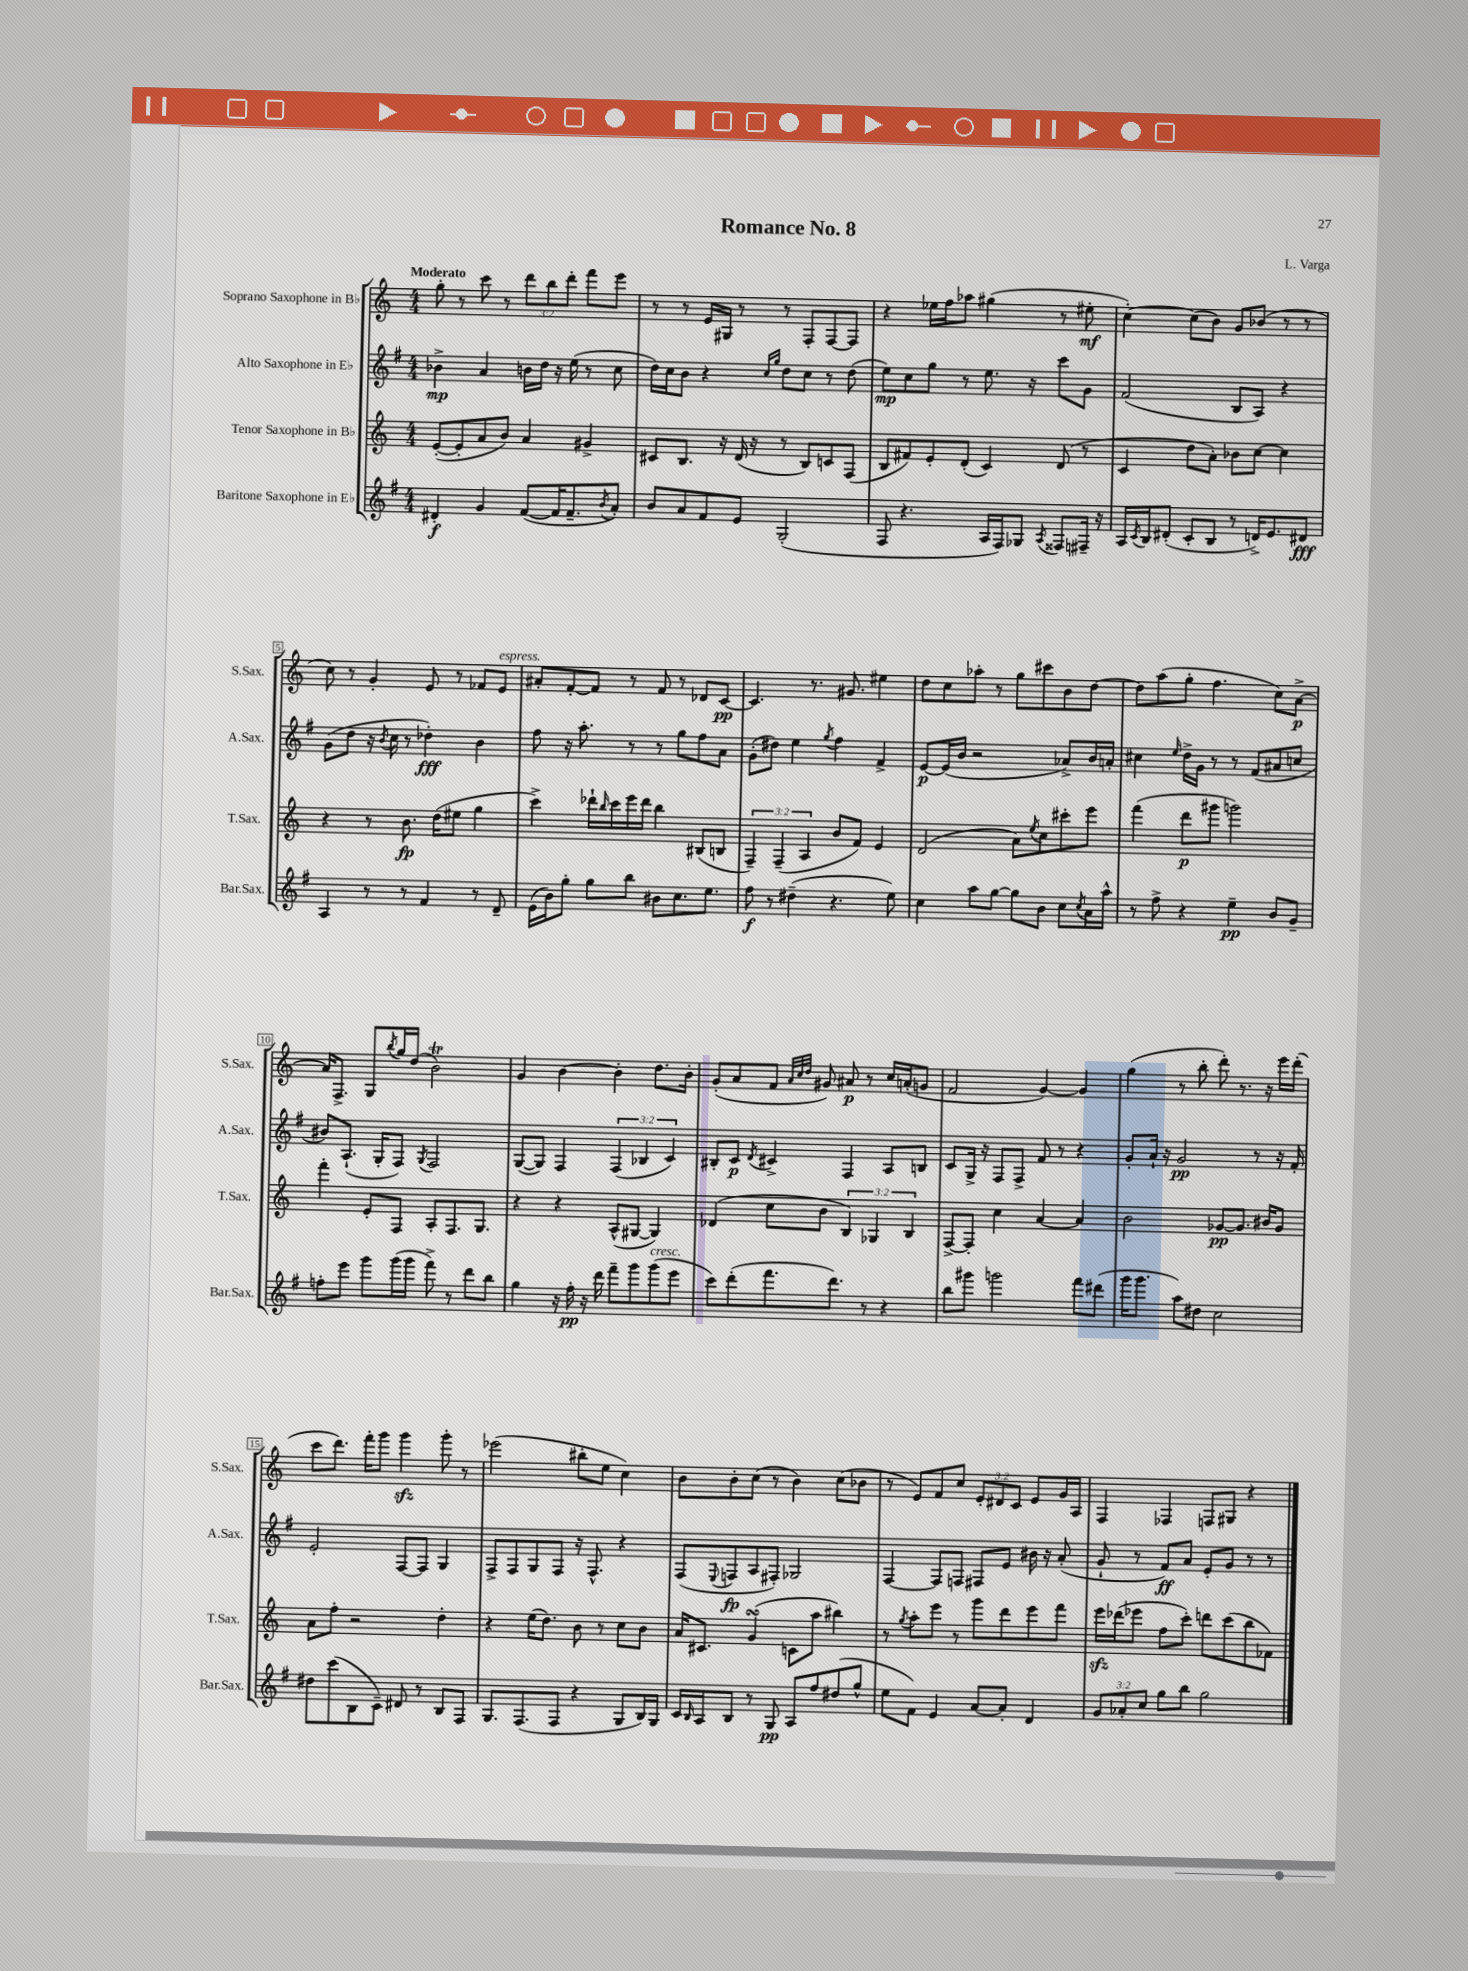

**kern	**dynam	**kern	**dynam	**kern	**dynam	**kern	**dynam
*part4	*part4	*part3	*part3	*part2	*part2	*part1	*part1
*staff4	*staff4	*staff3	*staff3	*staff2	*staff2	*staff1	*staff1
*I"Baritone Saxophone in E♭	*	*I"Tenor Saxophone in B♭	*	*I"Alto Saxophone in E♭	*	*I"Soprano Saxophone in B♭	*
*I'Bar.Sax.	*	*I'T.Sax.	*	*I'A.Sax.	*	*I'S.Sax.	*
*clefG2	*	*clefG2	*	*clefG2	*	*clefG2	*
*k[f#]	*	*k[]	*	*k[f#]	*	*k[]	*
*M4/4	*	*M4/4	*	*M4/4	*	*M4/4	*
=1	=1	=1	=1	=1	=1	=1	=1
!	!	!	!	!	!	!LO:TX:a:B:t=Moderato	!
4d#X'/	f	([8e'/L	.	4b-X^\	mp	8gg'\	.
.	.	8e'/]	.	.	.	8r	.
4g/	.	8a/	.	4a/	.	8ccc\	.
.	.	8b/J)	.	.	.	8r	.
([8f#/L	.	4a/	.	16bn\LL	.	12ddd\L	.
.	.	.	.	16dd\JJ	.	.	.
.	.	.	.	.	.	12bb\	.
16f#/K]	.	.	.	16r	.	.	.
.	.	.	.	.	.	12ddd'\J	.
8.f#~/	.	.	.	(16ee\	.	.	.
.	.	4g#X^/	.	8r	.	8fff\L	.
8qb/	.	.	.	.	.	.	.
8a'/J)	.	.	.	8cc\	.	8eee\J	.
=2	=2	=2	=2	=2	=2	=2	=2
8b/L	.	8c#X/L	.	16dd\LL)	.	8r	.
.	.	.	.	16cc\J	.	.	.
8a/	.	8.B/J	.	8b\J	.	8r	.
8f#/	.	.	.	4r	.	16e/LL	.
.	.	16r	.	.	.	16G#X/JJ	.
8e/J	.	(16d/	.	.	.	8r	.
.	.	16r	.	.	.	.	.
.	.	.	.	16qqcc/LL	.	.	.
.	.	.	.	16qqgg/JJ	.	.	.
(2G'/	.	8r	.	8dd\L	.	8r	.
.	.	8B/L)	.	8cc\J	.	8F'/L	.
.	.	8cn/	.	8r	.	[8F/	.
.	.	(8F/J	.	(8dd\	.	8F/J]	.
=3	=3	=3	=3	=3	=3	=3	=3
8F#/	.	8B/L	.	8ee\L)	mp	4r	.
4.r	.	8f#X/)	.	8cc\	.	.	.
.	.	8e'/	.	8gg\J	.	16ee-X\LL	.
.	.	.	.	.	.	16ff\J	.
.	.	(8d'/J	.	8r	.	8aa-X\J	.
16A/LL	.	4c/)	.	8.ee\	.	(4gg#X\	.
16F#/J)	.	.	.	.	.	.	.
8G-X/J	.	.	.	.	.	.	.
.	.	.	.	16r	.	.	.
8qA/	.	.	.	.	.	.	.
8F##X/L	.	(8d/	.	8ccc\L	.	8r	.
16F#X~/Jk	.	8r	.	8g\J	.	8ee#X'\	mf
16r	.	.	.	.	.	.	.
=4	=4	=4	=4	=4	=4	=4	=4
16A/LL	.	4c/	.	(2f#/	.	[4cc'\)	.
8qc/	.	.	.	.	.	.	.
16B/J	.	.	.	.	.	.	.
(8d#X'/J	.	.	.	.	.	.	.
8c'/L	.	8dd\L	.	.	.	(8cc\L]	.
8B/J	.	8a'\J)	.	.	.	8b\J)	.
8r	.	8b-X\L	.	8B/L	.	8g/L	.
16dn^/KL)	.	[8cc\J	.	8A/J)	.	(8b-X/J	.
8.e/	.	.	.	.	.	.	.
.	.	4cc\]	.	4r	.	8r	.
8d#X/J	fff	.	.	.	.	8r	.
!!LO:LB:g=z
=5	=5	=5	=5	=5	=5	=5	=5
4A/	.	4r	.	(8g\L	.	8cc\)	.
.	.	.	.	8dd\J	.	8r	.
8r	.	8r	.	16r	.	4g'/	.
.	.	.	.	8qb/	.	.	.
.	.	.	.	16cc\	.	.	.
8r	.	8.b\	fp	8r	.	.	.
4f#/	.	.	.	4dd-X'\)	fff	8e/	.
.	.	(16dd\KL	.	.	.	.	.
.	.	8ee#X\J	.	.	.	8r	.
8r	.	4gg\	.	4b\	.	8f-X/L	.
!	!	!	!	!	!	!LO:TX:a:i:t=espress.	!
8d~/	.	.	.	.	.	8e/J	.
=6	=6	=6	=6	=6	=6	=6	=6
(16e\LL	.	4ccc^\)	.	8ff#\	.	8a#X'/L	.
16b\J)	.	.	.	.	.	.	.
8gg'\J	.	.	.	16r	.	[8f'/	.
.	.	.	.	8.aa'\	.	.	.
8gg\L	.	16ddd-X`\LL	.	.	.	8f/J]	.
.	.	16qqbb/	.	.	.	.	.
.	.	16ccc\	.	.	.	.	.
8bb\J	.	16eee\	.	8r	.	8r	.
.	.	16ddd-\JJ	.	.	.	.	.
8b#X\L	.	4bb\	.	8r	.	8f/	.
8.cc\	.	.	.	8gg\L	.	8r	.
.	.	(8B#X/L	.	8ff#\	.	8d-X/L	.
8.ee\J	.	.	.	.	.	.	.
.	.	8Bn/J	.	8a\J	.	[8c/J	pp
=7	=7	=7	=7	=7	=7	=7	=7
8ff#\	f	6F~/)	.	(8g'\L	.	4.c/]	.
8r	.	.	.	8dd#X\J)	.	.	.
.	.	(6F~/	.	.	.	.	.
(4dd#X~\	.	.	.	4ee\	.	.	.
.	.	6A/	.	.	.	.	.
.	.	.	.	.	.	8.r	.
.	.	.	.	8qgg/	.	.	.
4.r	.	8b/L	.	4ff#\	.	.	.
.	.	.	.	.	.	8.g#X/	.
.	.	8f/J)	.	.	.	.	.
.	.	4e/	.	4f#^/	.	4ee#X\	.
8ee\)	.	.	.	.	.	.	.
=8	=8	=8	=8	=8	=8	=8	=8
4cc\	.	(2d/	.	[8e/L	p	8dd\L	.
.	.	.	.	(16e/L]	.	8cc\	.
.	.	.	.	16b/JJ	.	.	.
8aa\L	.	.	.	2r	.	8aa-X'\J	.
[8gg\J	.	.	.	.	.	8r	.
8gg\L]	.	8a\L)	.	.	.	8gg\L	.
.	.	8qee/	.	.	.	.	.
8b\J	.	8cc\	.	.	.	8ccc#X\	.
8cc\L	.	8ccc#X'\	.	8a-X^/L)	.	8b\	.
8qcc/	.	.	.	.	.	.	.
16a\L	.	8eee\J	.	16b/L	.	[8dd\J	.
16aa^^\JJ	.	.	.	16an'/JJ	.	.	.
=9	=9	=9	=9	=9	=9	=9	=9
8r	.	(4fff\	.	4cc#X\	.	8dd\L]	.
8ff#^\	.	.	.	.	.	(8aa\	.
.	.	.	.	16qqee/	.	.	.
4r	.	8ddd\L	p	16dd^\LL	.	8gg'\J	.
.	.	.	.	16g\JJ	.	.	.
.	.	8ggg#X\J	.	8r	.	4.ff\	.
4ee~\	pp	2gggn\)	.	8r	.	.	.
.	.	.	.	(8f#/L	.	.	.
8b/L	.	.	.	8a#X/	.	8cc\L)	.
8g~/J	.	.	.	8ccn/J	.	[8a^\J	p
!!LO:LB:g=z
=10	=10	=10	=10	=10	=10	=10	=10
8ffn'\L	.	4fff'\	.	8b#X/L)	.	16a/KL]	.
.	.	.	.	.	.	8.F^/J	.
8eee\J	.	.	.	(8.A`/J	.	.	.
8ggg\L	.	8e'/L	.	.	.	8G/L	.
.	.	.	.	16G'/KL	.	.	.
.	.	.	.	.	.	8qbb/	.
(16ggg\L	.	8F/J	.	8F#/J)	.	16gg/L	.
16ggg\JJ	.	.	.	.	.	(16dd/JJ	.
.	.	.	.	8qG/	.	.	.
8fff#^\)	.	8A'/L	.	2F#/	.	2bt\)	.
8r	.	8.F/	.	.	.	.	.
8ddd\L	.	.	.	.	.	.	.
.	.	8.G/J	.	.	.	.	.
8bb\J	.	.	.	.	.	.	.
=11	=11	=11	=11	=11	=11	=11	=11
4gg\	.	4r	.	([8G/L	.	4g/	.
.	.	.	.	8G/J])	.	.	.
16r	.	4r	.	4F#/	.	[4b\	.
16ff#'\	pp	.	.	.	.	.	.
16r	.	.	.	.	.	.	.
16ddd\	.	.	.	.	.	.	.
8fff#~\L	.	(8A^^/L	.	(6F#/	.	4b'\]	.
8ggg\	.	[8G#X/J	.	.	.	.	.
.	.	.	.	6B-X/	.	.	.
!LO:TX:a:i:t=cresc.	!	!	!	!	!	!	!
(8ggg\	.	4G#/])	.	.	.	8.dd\L	.
.	.	.	.	6c/)	.	.	.
8eee\J	.	.	.	.	.	.	.
.	.	.	.	.	.	16b'\Jk	.
=12	=12	=12	=12	=12	=12	=12	=12
8ccc\L)	.	(4d-X/	.	8B#X'/L	.	(8g'/L	.
(8ddd'\	.	.	.	8c/J	p	8a/	.
.	.	.	.	8qd/	.	.	.
8.fff#\	.	8cc\L	.	4c#X^/	.	8f/J	.
.	.	.	.	.	.	32qqa/LLL	.
.	.	.	.	.	.	32qqcc/	.
.	.	.	.	.	.	32qqdd/JJJ	.
.	.	8b\J	.	.	.	8g#X/)	.
8.ddd\J)	.	.	.	.	.	.	.
.	.	6B/)	.	4F#/	.	8a#X/	p
8r	.	.	.	.	.	8r	.
.	.	6G-X/	.	.	.	.	.
4r	.	.	.	8A/L	.	16cc/LL	.
.	.	.	.	.	.	(16an'/J	.
.	.	6B/	.	.	.	.	.
.	.	.	.	8Bn/J	.	8gn/J	.
=13	=13	=13	=13	=13	=13	=13	=13
8bb\L	.	[8F^/L	.	8c/L	.	2f/	.
8ggg#X\J	.	8F'/J]	.	16G^/Jk	.	.	.
.	.	.	.	16r	.	.	.
2gggn\	.	4cc\	.	8F#/L	.	.	.
.	.	.	.	8F#^/J	.	.	.
.	.	[4a/	.	8f#/	.	[4g/)	.
.	.	.	.	8r	.	.	.
8fff#\L	.	4a/]	.	4r	.	4g/]	.
(8ddd#X\J	.	.	.	.	.	.	.
=14	=14	=14	=14	=14	=14	=14	=14
16ggg\KL	.	2b\	.	8g'/L	.	(4gg\	.
8.ggg\J	.	.	.	.	.	.	.
.	.	.	.	16a`/Jk	.	.	.
.	.	.	.	16r	.	.	.
8aa\L)	.	.	.	2g/	pp	8r	.
8dd#X\J	.	.	.	.	.	8bb'\	.
2cc\	.	[8g-X/L	pp	.	.	8ddd'\)	.
.	.	8.g-/J]	.	.	.	8.r	.
.	.	.	.	8r	.	.	.
.	.	16b#X/KL	.	.	.	16r	.
.	.	8g-/J	.	16r	.	16eee\LL	.
.	.	.	.	16f#'/	.	(16ddd'\JJ	.
!!LO:LB:g=z
=15	=15	=15	=15	=15	=15	=15	=15
8dd#X\L	.	8a\L	.	2e'/	.	8ccc\L	.
(8ccc\	.	8ff'\J	.	.	.	8.ddd\J)	.
8B\	.	2r	.	.	.	.	.
.	.	.	.	.	.	16fff'\KL	.
8c~\J)	.	.	.	.	.	8ggg\J	.
8d#X/	.	.	.	[8F#/L	.	4gggzz\	.
8r	.	.	.	8F#/J]	.	.	.
8B/L	.	4dd'\	.	4G/	.	8ggg'\	.
8F#/J	.	.	.	.	.	8r	.
=16	=16	=16	=16	=16	=16	=16	=16
8.G/L	.	4r	.	8F#^/L	.	(2eee-X\	.
.	.	.	.	8F#/	.	.	.
(8.F#/	.	.	.	.	.	.	.
.	.	(16ee\KL	.	8G/	.	.	.
.	.	8.dd\J)	.	.	.	.	.
8F#/J	.	.	.	8F#/J	.	.	.
4r	.	8b\	.	16r	.	8bb#X'\L	.
.	.	.	.	8.F#^^/	.	.	.
.	.	8r	.	.	.	8ee\J	.
8G/L	.	8cc\L	.	4r	.	4cc\)	.
16B/L)	.	8b\J	.	.	.	.	.
16G/JJ	.	.	.	.	.	.	.
=17	=17	=17	=17	=17	=17	=17	=17
16c/LL	.	16a/KL	.	(8F#/L	.	8b\L	.
16qqB/	.	.	.	.	.	.	.
16A/J	.	8.c#X/J	.	.	.	.	.
.	.	.	.	8qqE/	.	.	.
8B/J	.	.	.	8Fn/	fp	8b'\	.
8r	.	(4gsSSS/	.	8A/	.	(8cc\J	.
8G/	pp	.	.	8F#X'/J)	.	8r	.
8A/L	.	8cn\L	.	2G-X/	.	4b\)	.
8ff#/	.	8aa\J	.	.	.	.	.
(8dd#X/	.	4bb#X\)	.	.	.	(8cc\L	.
8gg^^/J	.	.	.	.	.	8b-X\J	.
=18	=18	=18	=18	=18	=18	=18	=18
8ee\L	.	8r	.	[4F#/	.	8r	.
.	.	8qgg/	.	.	.	.	.
8f#\J)	.	8aa'\L	.	.	.	8e/L)	.
4e/	.	8eee\J	.	8F#/L]	.	8f/	.
.	.	8r	.	8Fn/J	.	8cc/J	.
[8a/L	.	8ggg\L	.	8F#X/L	.	12e'/L	.
.	.	.	.	.	.	12d#X/	.
8a'/J]	.	8ddd\	.	8e/J	.	.	.
.	.	.	.	.	.	12c/J	.
4d/	.	8eee\	.	16b#X\	.	8e/L	.
.	.	.	.	16r	.	.	.
.	.	8fff\J	.	(8a'/	.	16g/L	.
.	.	.	.	.	.	16A/JJ	.
=19	=19	=19	=19	=19	=19	=19	=19
12g/L	.	16eeezz\LL	.	8g`/	.	4F/	.
.	.	(16ddd-X\J	.	.	.	.	.
12a-X'/	.	.	.	.	.	.	.
.	.	8eee-X\J	.	8r	.	.	.
12cc/J	.	.	.	.	.	.	.
8gg\L	.	8ff\L	.	8f#/L)	ff	4F-X/	.
8bb\J	.	8ccc'\J)	.	8a/J	.	.	.
2gg\	.	8dddn\L	.	8e'/L	.	8Fn/L	.
.	.	(8ccc\	.	8g/J	.	8G#X/J	.
.	.	8bb\	.	8r	.	4r	.
.	.	8f-X\J)	.	8r	.	.	.
==	==	==	==	==	==	==	==
*-	*-	*-	*-	*-	*-	*-	*-
